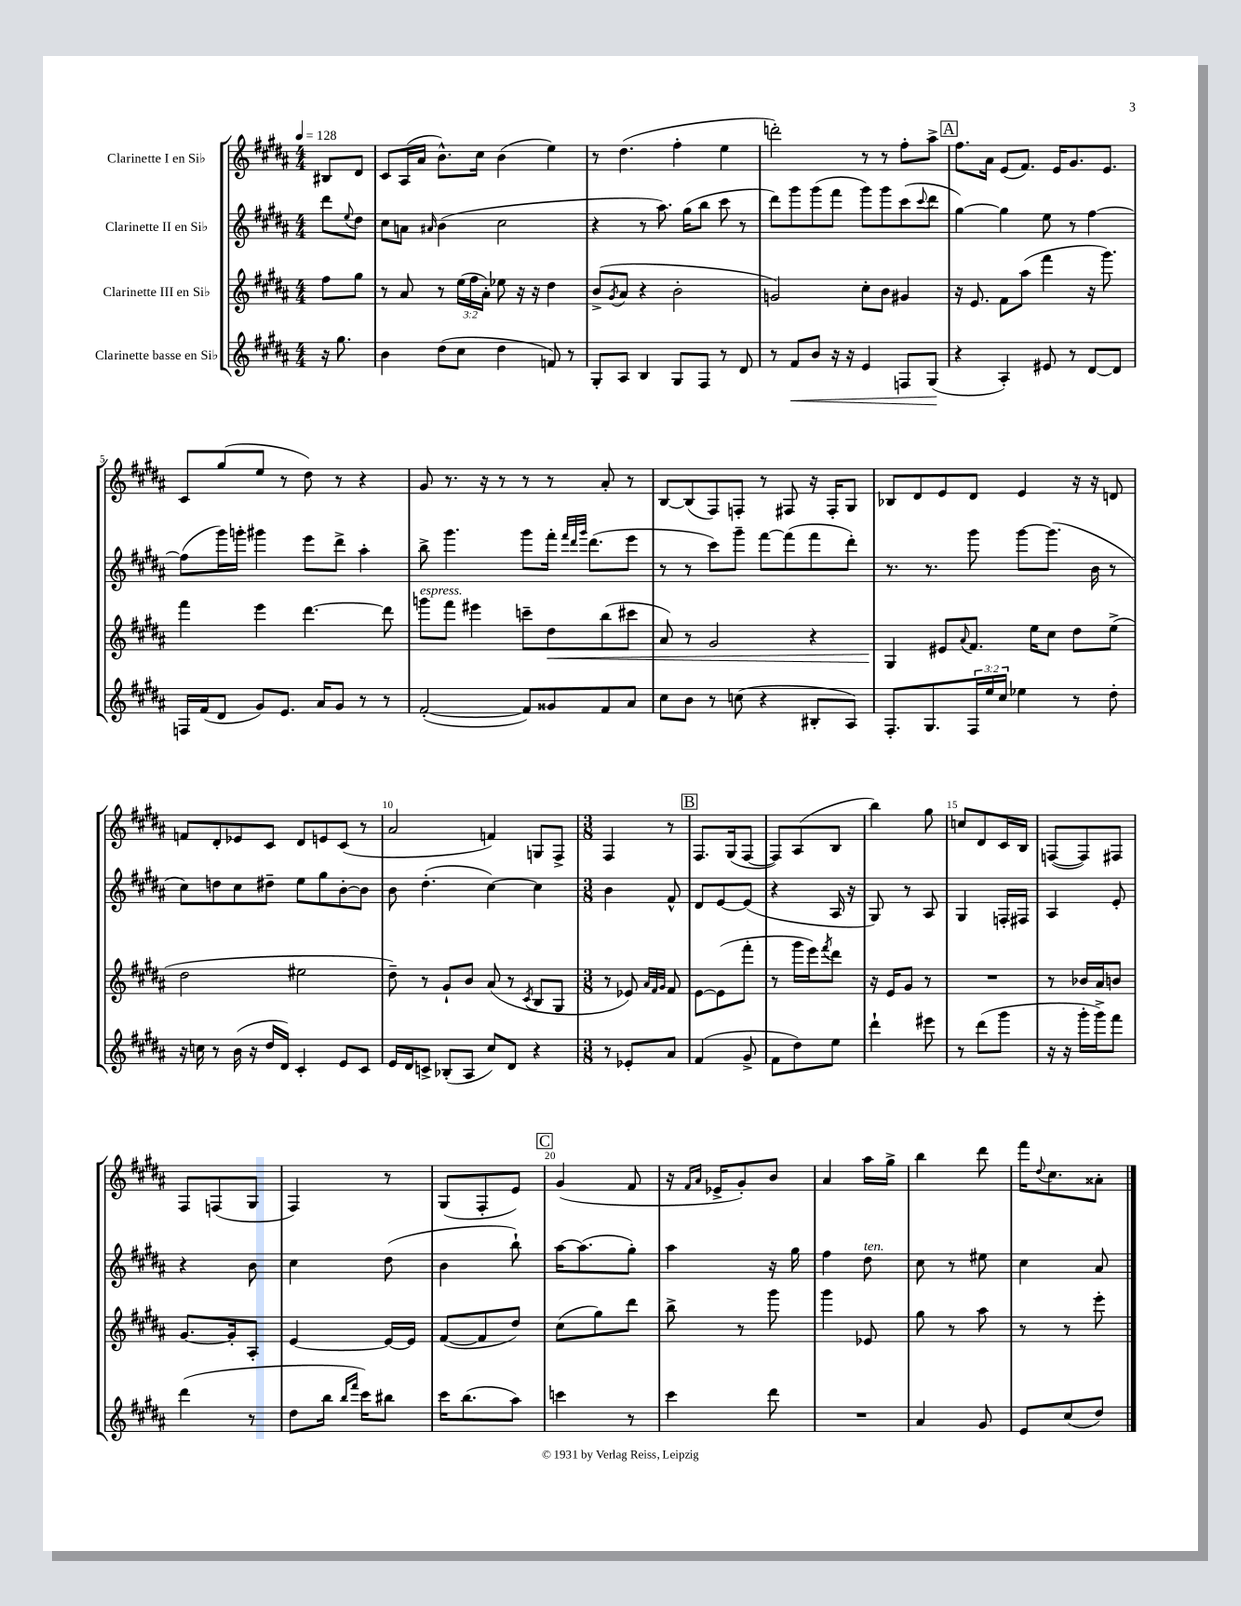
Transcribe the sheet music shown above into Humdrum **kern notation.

**kern	**dynam	**kern	**dynam	**kern	**kern
*part4	*part4	*part3	*part3	*part2	*part1
*staff4	*staff4	*staff3	*staff3	*staff2	*staff1
*I"Clarinette basse en Si♭	*	*I"Clarinette III en Si♭	*	*I"Clarinette II en Si♭	*I"Clarinette I en Si♭
*clefG2	*	*clefG2	*	*clefG2	*clefG2
*k[f#c#g#d#a#]	*	*k[f#c#g#d#a#]	*	*k[f#c#g#d#a#]	*k[f#c#g#d#a#]
*M4/4	*	*M4/4	*	*M4/4	*M4/4
*MM128	*	*MM128	*	*MM128	*MM128
=	=	=	=	=	=
16r	.	8ff#\L	.	8ddd#\L	8B#X/L
8.gg#\	.	.	.	.	.
.	.	.	.	8qqee/	.
.	.	8gg#\J	.	8dd#\J	8d#/J
=1	=1	=1	=1	=1	=1
4b\	.	8r	.	8cc#\L	8c#/L
.	.	8a#/	.	8an\J	(16A#/L
.	.	.	.	.	16a#/JJ
.	.	.	.	16qqa#X/	.
(8dd#\L	.	8r	.	(4b\	8.b^^\L)
8cc#\J	.	(24ee\LL	.	.	.
.	.	24ff#\	.	.	.
.	.	.	.	.	16cc#\Jk
.	.	24a#'\JJ)	.	.	.
4dd#\	.	8ee-X\	.	2cc#\	(4b\
.	.	16r	.	.	.
.	.	16r	.	.	.
8fn/)	.	4dd#\	.	.	4ee\)
8r	.	.	.	.	.
=2	=2	=2	=2	=2	=2
8G#'/L	.	(8b^/L	.	4r	8r
.	.	8qg#/	.	.	.
8A#/J	.	8a#/J	.	.	(4.dd#\
4B/	.	4r	.	8r	.
.	.	.	.	8.aa#\)	.
8G#/L	.	2b'\	.	.	4ff#'\
.	.	.	.	(16gg#\KL	.
8F#/J	.	.	.	8bb\J	.
8r	.	.	.	8ccc#\	4ee\
8d#/	.	.	.	8r	.
=3	=3	=3	=3	=3	=3
8r	.	2gn/)	.	8ddd#\L)	2dddn'\)
!	!LO:HP:b	!	!	!	!
8f#/L	<	.	.	8ggg#\	.
8b/J	.	.	.	(8ggg#\	.
16r	.	.	.	8fff#\J	.
16r	.	.	.	.	.
4e/	.	8cc#'\L	.	8ggg#\L)	8r
.	.	8b\J	.	8ggg#\	8r
8Fn/L	.	4g#X/	.	(8ccc#\	8ff#'\L
.	.	.	.	8qqccc#/	.
(8G#/J	.	.	.	8ddd#\J	8aa#^\J
.	[	.	.	.	.
!!LO:REH:place=s1:t=A
=4	=4	=4	=4	=4	=4
4r	.	16r	.	[4gg#\)	8.ff#\L
.	.	8.e/	.	.	.
.	.	.	.	.	16a#\Jk
4A#'/)	.	8f#\L	.	4gg#\]	(8e/L
.	.	(8aa#\J	.	.	8.f#/J)
8e#X/	.	4fff#\	.	8ee\	.
.	.	.	.	.	16e/KL
8r	.	.	.	8r	8.g#/
[8d#/L	.	16r	.	[4ff#\	.
.	.	8.ggg#\)	.	.	8.e/J
8d#/J]	.	.	.	.	.
!!LO:LB:g=z
=5	=5	=5	=5	=5	=5
16Fn/LL	.	4fff#\	.	(8ff#\L]	8c#/L
(16f#/J	.	.	.	.	.
8d#/J	.	.	.	16ggg#\L)	(8gg#/
.	.	.	.	16gggn'\JJ	.
8g#/L)	.	4eee\	.	4ggg#X\	8ee/J
8.e/J	.	.	.	.	8r
.	.	[4.ddd#\	.	8eee\L	8dd#\)
16a#/KL	.	.	.	.	.
8g#/J	.	.	.	8ddd#^\J	8r
8r	.	.	.	4aa#'\	4r
8r	.	8ddd#\]	.	.	.
=6	=6	=6	=6	=6	=6
!	!	!LO:TX:a:i:t=espress.	!	!	!
([2f#'/	.	8gggn\L	.	8bb^\	8g#/
.	.	8fff#\J	.	4.ggg#\	8.r
.	.	4eee#X\	.	.	.
.	.	.	.	.	16r
.	.	.	.	.	8r
8f#/L])	.	8cccn~\L	.	8ggg#\L	8r
!	!	!	!LO:HP:b	!	!
8g##X/	.	8dd#\	<	16fff#'\Jk	8r
.	.	.	.	32qqfff#/LLL	.
.	.	.	.	32qqddd#/	.
.	.	.	.	32qqggg#/JJJ	.
.	.	.	.	(8.ddd#\L	.
8f#/	.	(8bb\	.	.	8a#'/
8a#/J	.	8ccc#X\J	.	8eee\J	8r
=7	=7	=7	=7	=7	=7
8cc#\L	.	8a#/)	.	8r	[8B/L
8b\J	.	8r	.	8r	(8B/]
8r	.	2g#/	.	8ccc#\L)	8F#/)
(8ccn\	.	.	.	8ggg#~\J	8Fn'/J
4r	.	.	.	[8fff#\L	8r
.	.	.	.	(8fff#\]	8F#X/
8B#X'/L	.	4r	.	8fff#\	16r
.	.	.	.	.	16F#'/KL
8A#/J)	.	.	.	8ddd#'\J)	8G#/J
=8	=8	=8	=8	=8	=8
8.F#'/L	.	4G#/	.	8.r	8B-X/L
.	.	.	.	.	8d#/
8.G#/	.	.	.	8.r	.
.	.	8e#X/L	[	.	8e/
.	.	8qqa#/	.	.	.
24F#/L	.	8.f#/J	.	8ggg#\	8d#/J
24ee/	.	.	.	.	.
24cc#/JJ	.	.	.	.	.
4ee-X\	.	.	.	[8ggg#\L	4e/
.	.	16ee\KL	.	.	.
.	.	8cc#\J	.	(8.ggg#\J]	.
8r	.	8dd#\L	.	.	16r
.	.	.	.	16b\	16r
8dd#'\	.	(8ee^\J	.	8r	8dn/
!!LO:LB:g=z
=9	=9	=9	=9	=9	=9
16r	.	2dd#\	.	8cc#\L)	8fn/L
16ccn\	.	.	.	.	.
8r	.	.	.	8ddn\	8d#'/
(16b\	.	.	.	8cc#\	8e-X/
16r	.	.	.	.	.
16dd#/LL	.	.	.	8dd#X~\J	8c#/J
16d#/JJ)	.	.	.	.	.
4c#'/	.	2ee#X\	.	8ee\L	8d#/L
.	.	.	.	8gg#\	8en/
8e/L	.	.	.	[8b'\	(8c#/J
8c#/J	.	.	.	8b\J]	8r
=10	=10	=10	=10	=10	=10
16e/LL	.	8dd#~\)	.	8b\	2a#/
16d#/J	.	.	.	.	.
8cn^/J	.	8r	.	(4.dd#'\	.
(8B-X'/L	.	8g#`/L	.	.	.
8A#/J	.	8b/J	.	.	.
8cc#/L)	.	(8a#/	.	[4cc#\)	4fn/)
8d#/J	.	8r	.	.	.
.	.	8qc#/	.	.	.
4r	.	8B/L	.	4cc#\]	8Gn/L
.	.	8G#/J	.	.	8F#^/J
=11	=11	=11	=11	=11	=11
*M3/8	*	*M3/8	*	*M3/8	*M3/8
8r	.	8r	.	4b\	4F#/
8e-X'/L	.	8e-X/)	.	.	.
.	.	32qqa#/LLL	.	.	.
.	.	32qqf#/	.	.	.
.	.	32qqg#/JJJ	.	.	.
8a#/J	.	8f#/	.	8f#^^/	8r
!!LO:REH:place=s1:t=B
=12	=12	=12	=12	=12	=12
(4f#/	.	[8e\L	.	8d#/L	8.F#/L
.	.	(8e\]	.	[8e/	.
.	.	.	.	.	(16G#/k
8g#^/	.	8fff#'\J	.	(8e/J]	[8F#/J
=13	=13	=13	=13	=13	=13
8f#\L	.	8r	.	4r	8F#/L])
8dd#\)	.	16ggg#\LL	.	.	(8A#/
.	.	16eee\J)	.	.	.
.	.	8qfff#/	.	.	.
8ee\J	.	8ddd#\J	.	16A#/	8B/J
.	.	.	.	16r	.
=14	=14	=14	=14	=14	=14
4ddd#`\	.	16r	.	8G#/)	4bb\)
.	.	16e/KL	.	.	.
.	.	8g#/J	.	8r	.
8eee#X\	.	8r	.	8A#/	8gg#\
=15	=15	=15	=15	=15	=15
8r	.	4.r	.	4G#/	8ccn/L
(8ddd#\L	.	.	.	.	8d#/
8ggg#\J	.	.	.	16Fn'/LL	16c#/L
.	.	.	.	16F#X/JJ	16B/JJ
=16	=16	=16	=16	=16	=16
16r	.	8r	.	4A#/	([8Fn/L
16r	.	.	.	.	.
16ggg#'\LL	.	16b-X/LL	.	.	8F/])
16ggg#^\J)	.	16a#/J	.	.	.
8fff#\J	.	8bn/J	.	8e'/	8F#X/J
!!LO:LB:g=z
=17	=17	=17	=17	=17	=17
(4ddd#\	.	[8.g#/L	.	4r	8F#/L
.	.	.	.	.	(8Fn/
.	.	16g#'/k]	.	.	.
8r	.	8A#'/J	.	8b\	8G#/J
=18	=18	=18	=18	=18	=18
8dd#\L	.	[4e/	.	4cc#\	4F#/)
16bb\Jk	.	.	.	.	.
16qqbb/LL	.	.	.	.	.
16qqfff#/JJ	.	.	.	.	.
16ccc#\KL)	.	.	.	.	.
8bb#X\J	.	16e/LL_	.	(8dd#\	8r
.	.	16e/JJ]	.	.	.
=19	=19	=19	=19	=19	=19
16ccc#\KL	.	([8f#/L	.	4b\	(8G#/L
(8.bb\	.	.	.	.	.
.	.	8f#/]	.	.	8F#'/
8aa#\J)	.	8dd#/J)	.	8bb`\)	8e/J)
!!LO:REH:place=s1:t=C
=20	=20	=20	=20	=20	=20
4cccn\	.	(8cc#\L	.	[16aa#\KL	(4g#/
.	.	.	.	(8.aa#\]	.
.	.	8gg#\)	.	.	.
8r	.	8ddd#\J	.	8gg#'\J)	8f#/
=21	=21	=21	=21	=21	=21
4ccc#\	.	8bb^\	.	4aa#\	16r
.	.	.	.	.	16qqf#/LL
.	.	.	.	.	16qqa#/JJ
.	.	.	.	.	16e-X^/KL
.	.	8r	.	.	8g#'/)
8ddd#\	.	8ggg#\	.	16r	8b/J
.	.	.	.	16gg#\	.
=22	=22	=22	=22	=22	=22
4.r	.	4ggg#\	.	4ff#\	4a#/
!	!	!	!	!LO:TX:a:i:t=ten.	!
.	.	8e-X/	.	8dd#\	16aa#\LL
.	.	.	.	.	16gg#^\JJ
=23	=23	=23	=23	=23	=23
4a#/	.	8gg#\	.	8cc#\	4bb\
.	.	8r	.	8r	.
8g#/	.	8aa#\	.	8ee#X\	8ddd#\
=24	=24	=24	=24	=24	=24
8e/L	.	8r	.	4cc#\	16fff#\KL
.	.	.	.	.	8qqdd#/
.	.	.	.	.	8.cc#\
(8cc#/	.	8r	.	.	.
8dd#/J)	.	8eee'\	.	8a#/	8a##X'\J
==	==	==	==	==	==
*-	*-	*-	*-	*-	*-
